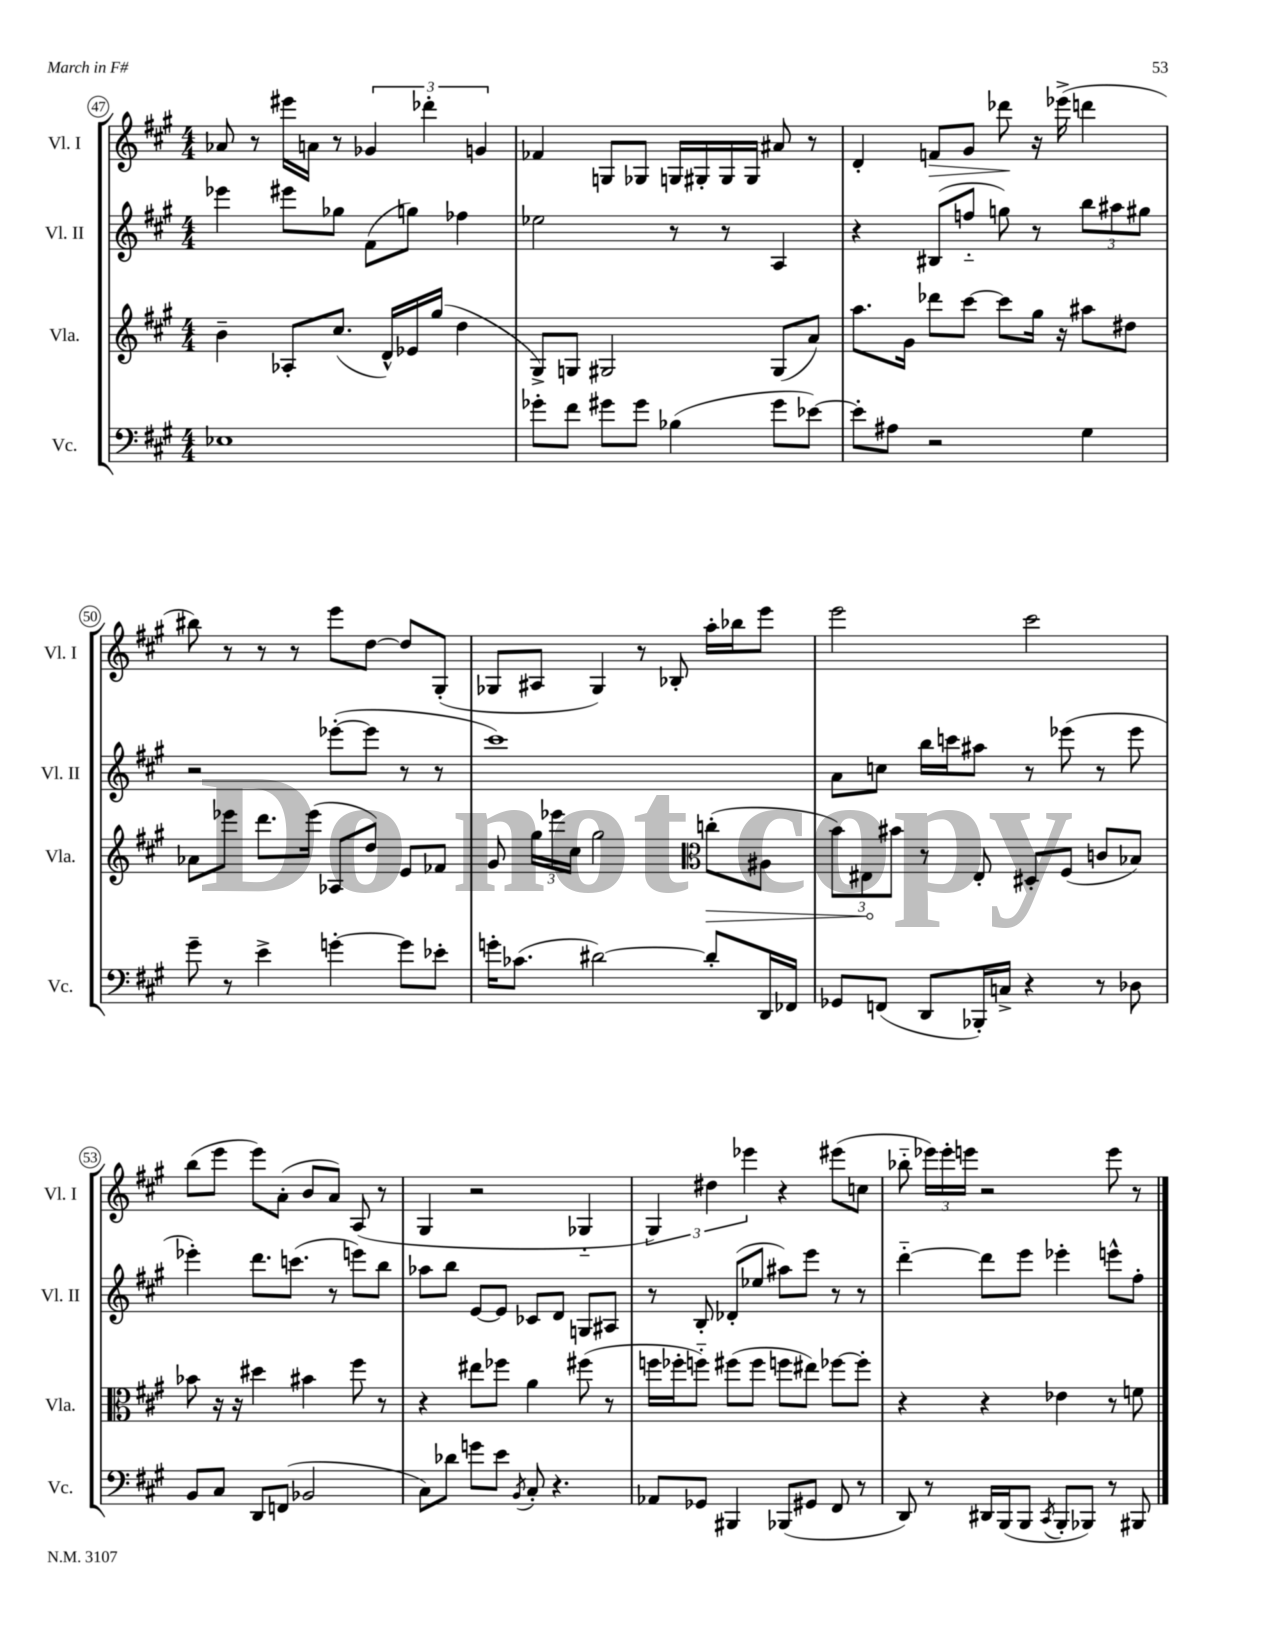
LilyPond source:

<<
\new StaffGroup <<
\new Staff = "s0" \with { instrumentName = "Vl. I" shortInstrumentName = "Vl. I" } {
    \clef treble \key a \major \numericTimeSignature \time 4/4
    \autoBeamOff aes'8 r8 eis'''16[ a'16] r8 \tuplet 3/2 { ges'4 des'''4-. g'4 } |
    fes'4 g8[ ges8] g16[ gis16-. gis16 gis16] ais'8 r8 |
    d'4-. f'8[\> gis'8] des'''8\! r16 ees'''16->( d'''4 |
    bis''8) r8 r8 r8 e'''8[ d''8]~ d''8[ gis8]-.( |
    ges8[ ais8] ges4) r8 bes8-. a''16[-. bes''16 e'''8] |
    e'''2 cis'''2 |
    b''8[( e'''8] e'''8[) a'8]-.( b'8[ a'8]) a8( r8 |
    gis4 r2 ges4-_ |
    \tuplet 3/2 { gis4) dis''4 ees'''4 } r4 eis'''8[( c''8] |
    bes''8-_ \tuplet 3/2 { ees'''16[) ees'''16-. e'''16] } r2 e'''8 r8 \bar "|." |
}
\new Staff = "s1" \with { instrumentName = "Vl. II" shortInstrumentName = "Vl. II" } {
    \clef treble \key a \major \numericTimeSignature \time 4/4
    \autoBeamOff ees'''4 eis'''8[ ges''8] fis'8[( g''8]) fes''4 |
    ees''2 r8 r8 a4 |
    r4 bis8[( f''8]-_ g''8) r8 \tuplet 3/2 { b''8[ ais''8 gis''8] } |
    r2 ees'''8[~-.( ees'''8] r8 r8 |
    cis'''1) |
    a'8[ c''8] b''16[ c'''16 ais''8] r8 ees'''8( r8 ees'''8 |
    ees'''4-.) d'''8.[ c'''8.]( r8 e'''8[) b''8] |
    aes''8[ b''8] e'8[~ e'8] ces'8[ d'8] g8[ ais8] |
    r8 b8-. des'8[-.( ees''8] ais''8[) e'''8] r8 r8 |
    d'''4~-_ d'''8[ e'''8] ees'''4-. e'''8[-^ fis''8]-. \bar "|." |
}
\new Staff = "s2" \with { instrumentName = "Vla." shortInstrumentName = "Vla." } {
    \clef treble \key a \major \numericTimeSignature \time 4/4
    \autoBeamOff b'4-- aes8[-. cis''8.]( d'16[-^) ees'16 gis''16]( d''4 |
    gis8[->) g8] gis2 gis8[( a'8]) |
    a''8.[ gis'16] des'''8[ cis'''8]~ cis'''8[ gis''16] r16 ais''8[ dis''8] |
    aes'8[ ees'''8] d'''8.[ ees'''16]( aes8[ d''8]) e'8[ fes'8] |
    gis'8 \tuplet 3/2 { gis''16[ ees'''16 cis''16] } gis''2 \clef alto \once \override Hairpin.circled-tip = ##t c''8[-.\>( ais8] |
    \tuplet 3/2 { b'8[) eis8\! bis'8] } r8 eis8-. dis8[-. fis8]( c'8[ bes8]) |
    bes'8 r16 r16 dis''4 bis'4 fis''8 r8 |
    r4 eis''8[ fes''8] a'4 fis''8( r8 |
    f''16[ fes''16-. f''8]-_) fis''8[( fis''8] f''8[ eis''8]) fes''8[~ fes''8]-. |
    r4 r4 ees'4 r8 f'8 \bar "|." |
}
\new Staff = "s3" \with { instrumentName = "Vc." shortInstrumentName = "Vc." } {
    \clef bass \key a \major \numericTimeSignature \time 4/4
    \autoBeamOff ees1 |
    ges'8[-. fis'8] gis'8[ gis'8] bes4( gis'8[ ees'8]~) |
    ees'8[-. ais8] r2 gis4 |
    gis'8-- r8 e'4-> g'4~-. g'8[ ees'8]-. |
    g'16[-. ces'8.]( dis'2~) dis'8[-. d,16 fes,16] |
    ges,8[ f,8]( d,8[ bes,,16-.) c16]-> r4 r8 des8 |
    b,8[ cis8] d,8[ f,8]( bes,2 |
    cis8[) des'8] g'8[ e'8] \acciaccatura { b,8 } cis8-. r4. |
    aes,8[ ges,8] bis,,4 bes,,8[( gis,8] fis,8 r8 |
    d,8) r8 dis,16[ b,,16( b,,8] \acciaccatura { cis,8 } b,,8[-. bes,,8]) r8 bis,,8 \bar "|." |
}
>>
>>
\layout { \context { \Score currentBarNumber = #47 \override BarNumber.stencil = #(make-stencil-circler 0.1 0.3 ly:text-interface::print) } }
